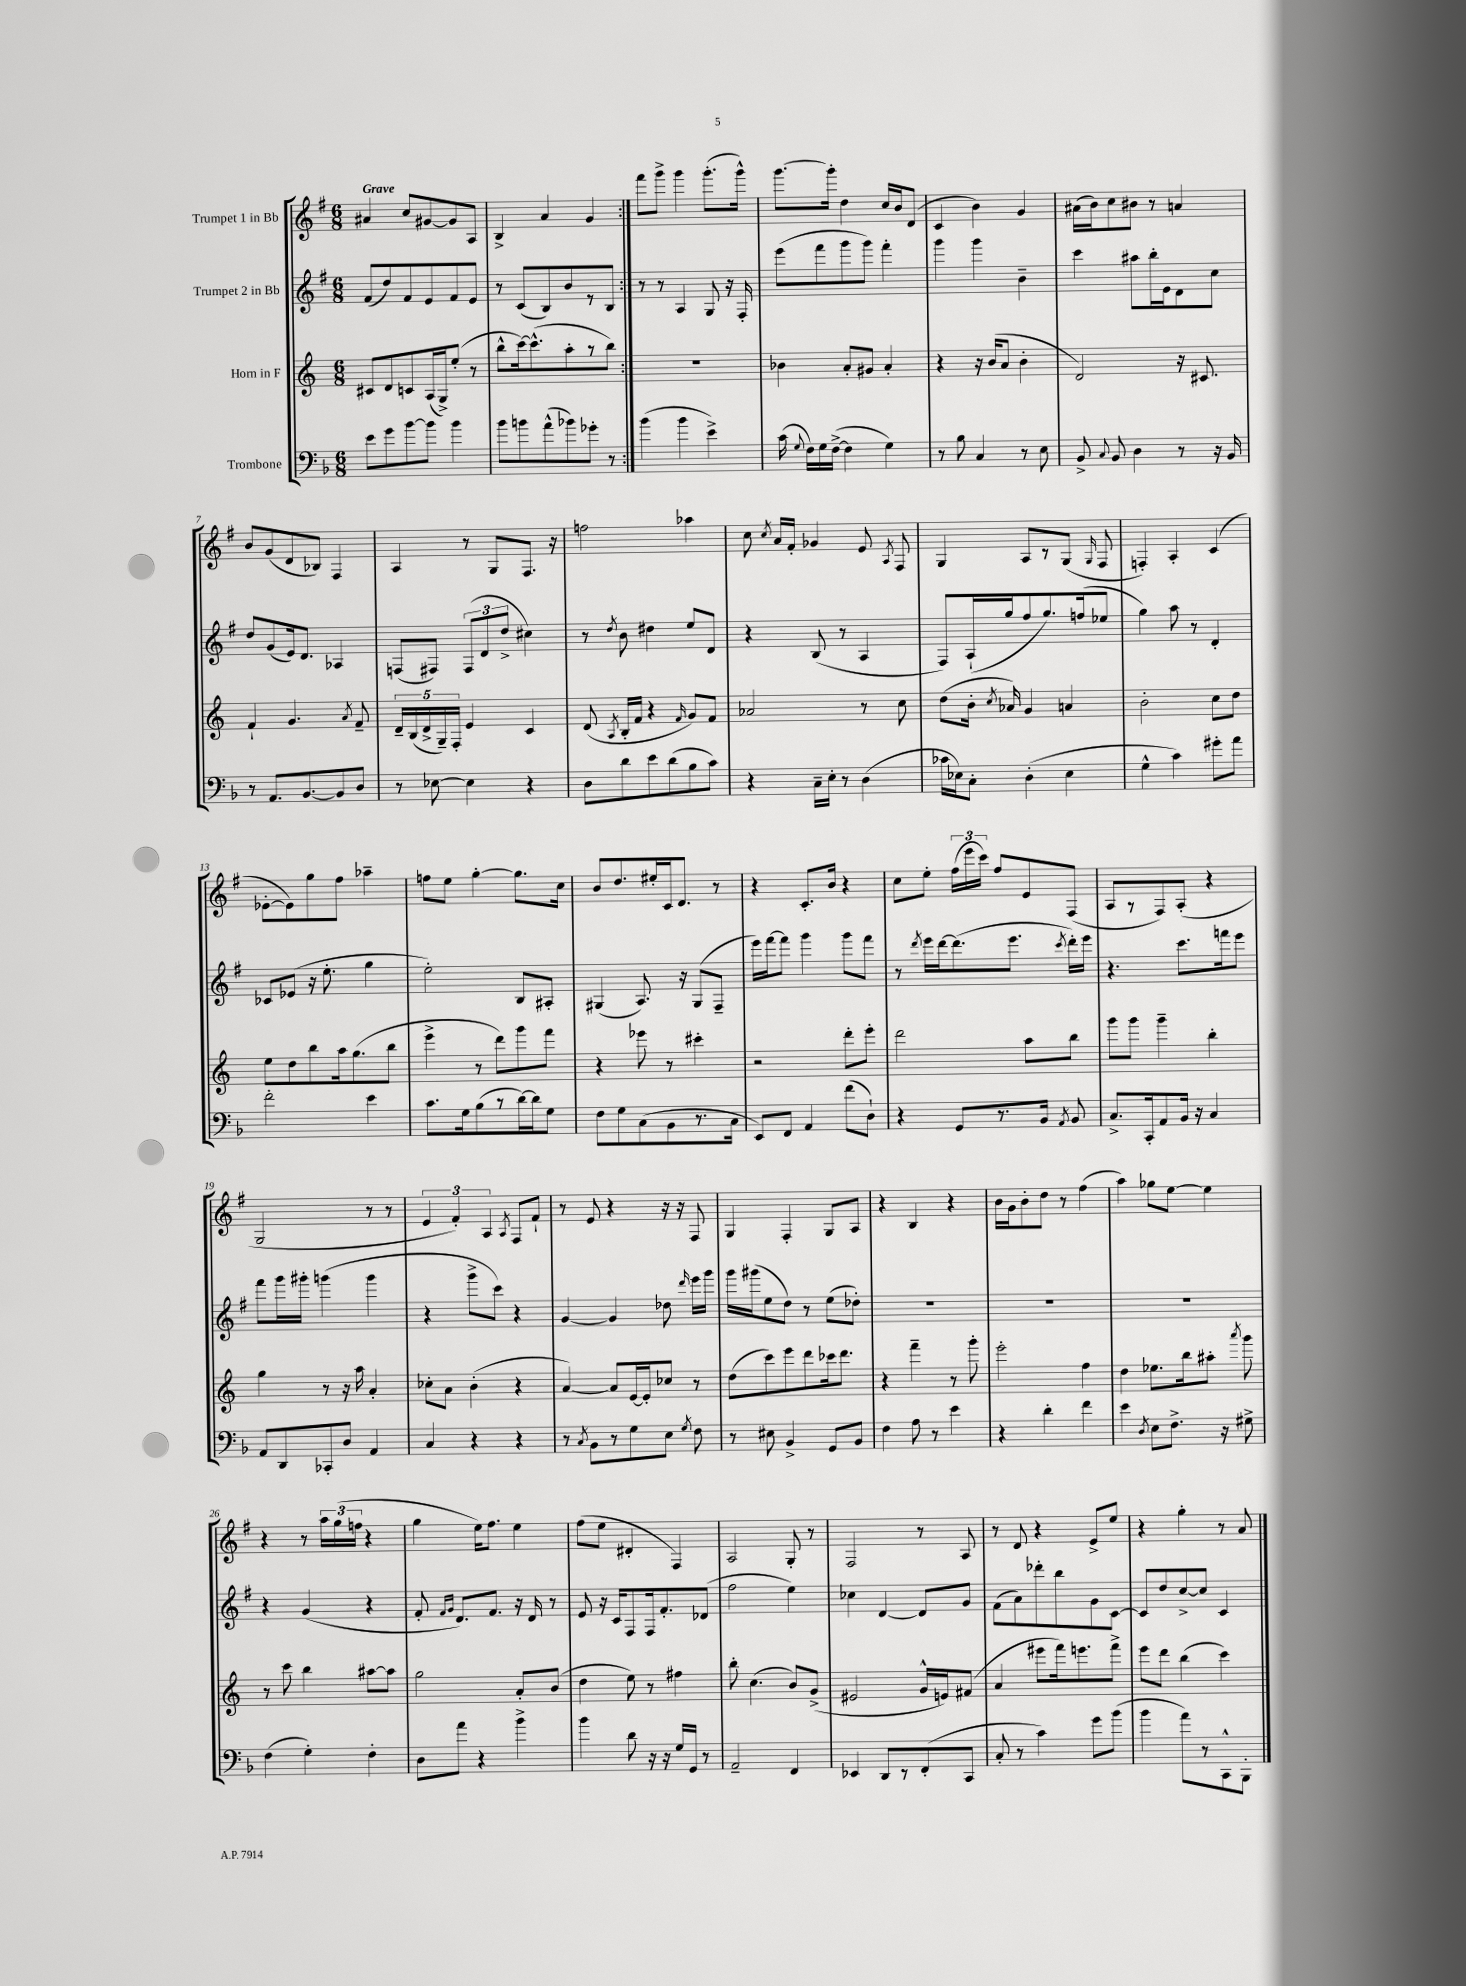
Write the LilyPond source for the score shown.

<<
\new StaffGroup <<
\new Staff = "s0" \with { instrumentName = "Trumpet 1 in Bb" } {
    \clef treble \key g \major \numericTimeSignature \time 6/8 \tempo "Grave"
    \autoBeamOff \repeat volta 2 { ais'4 c''8[ gis'8~ gis'8 a8] |
    b4-> a'4 g'4 | }
    fis'''8[ g'''8]-> g'''4 g'''8.[-.( g'''16]-^) |
    g'''8.[~ g'''16]-. d''4 c''16[ b'16 d'8]( |
    c'4 b'4) g'4 |
    ais'16[( b'16) c''8 bis'8] r8 a'4 |
    b'8[ g'8( d'8 bes8]) fis4 |
    a4 r8 g8[ fis8.] r16 |
    f''2 aes''4 |
    c''8 \acciaccatura { c''8 } a'16[ fis'16]-. ges'4 e'8 \acciaccatura { a8 } fis8 |
    g4 a8[ r8 g8]( \grace { g16 } fis8 |
    f4-.) a4-. c'4( |
    ees'8[~-. ees'8) g''8 fis''8] aes''4-- |
    f''8[ e''8] g''4~-. g''8.[ c''16] |
    b'8[ d''8. eis''16-. c'16 d'8.] r8 |
    r4 c'8.[-. b'16] r4 |
    c''8[ e''8]-. \tuplet 3/2 { fis''16[( e'''16 c'''16]) } fis''8[ e'8 fis8]( |
    a8[ r8 fis8) a8]-.( r4 |
    g2 r8 r8 |
    \tuplet 3/2 { e'4 fis'4-.) a4 } \acciaccatura { a8 } fis8[ fis'8]-! |
    r8 e'8 r4 r16 r16 fis8 |
    g4 fis4-. g8[ a8] |
    r4 b4 r4 |
    b'16[ g'16 b'8-. d''8] r8 fis''4( |
    a''4) ges''8[ e''8]~ e''4 |
    r4 r8 \tuplet 3/2 { a''16[ g''16( f''16] } r4 |
    g''4 e''16[) fis''8.] e''4 |
    fis''8[( e''8] dis'4-. fis4) |
    a2 g8-. r8 |
    fis2 r8 a8 |
    r8 d'8 r4 e'8[-> e''8] |
    r4 g''4-. r8 a'8 \bar "|." |
}
\new Staff = "s1" \with { instrumentName = "Trumpet 2 in Bb" } {
    \clef treble \key g \major \numericTimeSignature \time 6/8
    \autoBeamOff \repeat volta 2 { fis'8[( d''8) fis'8 e'8 fis'8 e'8] |
    r8 c'8[( b8) b'8 r8 b8] | }
    r8 r8 a4 g8 r16 fis16-. |
    e'''8[( fis'''8 g'''8 g'''8]) fis'''4-. |
    g'''4 g'''4 b'4-- |
    c'''4 ais''8[ b''16-. e'16 d'8 c''8] |
    d''8[ g'8( e'16) d'8.] aes4 |
    f8[( fis8]) \tuplet 3/2 { fis8[( d'8 d''8]-> } cis''4) |
    r8 \acciaccatura { d''8 } b'8 dis''4 e''8[ d'8] |
    r4 b8( r8 a4 |
    fis8[) a16-!( g''16 fis''8 g''8.) f''16( ees''8] |
    g''4) a''8 r8 d'4-. |
    ces'8[ ees'8]( r16 e''8.-. g''4 |
    e''2-.) b8[ ais8]-. |
    gis4( a8.) r16 gis8[( fis8]-- |
    e'''16[) fis'''16~ fis'''8] g'''4 g'''8[ fis'''8] |
    r8 \acciaccatura { d'''8 } e'''16[ d'''16~ d'''8.( e'''8.] \acciaccatura { c'''8 } d'''16[-.) e'''16] |
    r4. c'''8.[ f'''16 e'''8] |
    fis'''8[ g'''16 gis'''16]-. g'''4( g'''4 |
    r4 g'''8[-> c'''8]) r4 |
    g'4~ g'4 des''8 \grace { d'''16 } e'''16[ g'''16] |
    g'''16[ gis'''16( e''8 d''8]) r8 e''8[( des''8]-.) |
    R2. |
    R2. |
    R2. |
    r4 g'4( r4 |
    fis'8-. \grace { fis'16[ g'16] } d'8.[) fis'8.] r16 d'16 r8 |
    e'8 r16 c'16[ fis8 fis16 fis'8.-. des'8]( |
    fis''2 e''4) |
    ces''4 d'4~ d'8[ g'8] |
    fis'8[( a'8) des'''8-. b''8 g'8 c'8]~ |
    c'8[ d''8 c''8~-> c''8] c'4 \bar "|." |
}
\new Staff = "s2" \with { instrumentName = "Horn in F" } {
    \clef treble \key c \major \numericTimeSignature \time 6/8
    \autoBeamOff \repeat volta 2 { cis'8[ d'8 c'8 a16( g16->) e''8]-.( r8 |
    b''8[-^ c'''16~) c'''8.-^( a''8-. r8 b''8]) | }
    R2. |
    bes'4 a'8[-. gis'8] a'4-. |
    r4 r16 b'16[( a'8] b'4-. |
    d'2) r16 cis'8. |
    f'4-! g'4. \acciaccatura { a'8 } f'8-- |
    \tuplet 5/4 { d'16[-- b16( d'16-> g16--) f16]-. } e'4 c'4 |
    d'8( \acciaccatura { a8 } b16[-. f'16] r4 \grace { f'16 } g'8[) f'8] |
    aes'2 r8 c''8 |
    d''8[( b'16]-. \acciaccatura { c''8 } aes'16) g'4 a'4 |
    b'2-. c''8[ d''8] |
    e''8[ d''8 b''8 a''16 g''8.( b''8] |
    e'''4-> r8 d'''8[) g'''8 f'''8] |
    r4 ees'''8 r8 cis'''4-. |
    r2 d'''8[-. e'''8]-. |
    d'''2 a''8[ b''8] |
    g'''8[ g'''8] g'''4-- b''4-. |
    g''4 r8 r16 a''16 a'4-. |
    ces''8[-. a'8] b'4-.( r4 |
    a'4~) a'8[ e'16~ e'16-. ces''8] r8 |
    d''8[( c'''8) e'''8 d'''8 ces'''16 d'''8.] |
    r4 f'''4-- r8 g'''8-. |
    e'''2-. f''4 |
    d''4 ees''8.[ b''16 ais''8]-. \acciaccatura { a'''8 } g'''8 |
    r8 c'''8 b''4 ais''8[~ ais''8] |
    g''2 a'8[-. b'8]( |
    d''4 e''8) r8 fis''4 |
    b''8-. c''4.( b'8[) g'8]->( |
    eis'2 g'16[-^ e'16) fis'8]( |
    a'4 eis'''8[ f'''16) e'''8. f'''8]-> |
    e'''8[ d'''8] b''4( c'''4) \bar "|." |
}
\new Staff = "s3" \with { instrumentName = "Trombone" } {
    \clef bass \key f \major \numericTimeSignature \time 6/8
    \autoBeamOff \repeat volta 2 { e'8[ g'8 bes'8~ bes'8] bes'4 |
    bes'8[ b'8 a'8-^( bes'8) ges'8]-. r8 | }
    bes'4( bes'4 e'4->) |
    c'16( \appoggiatura { g8 } f16[) g16 f16]~->( f4 g4) |
    r8 bes8 c4 r8 e8 |
    bes,8-> \appoggiatura { c8 } bes,8 d4 r8 r16 bes,16 |
    r8 a,8.[ bes,8.~ bes,8 d8] |
    r8 ees8~ ees4 r4 |
    d8[ d'8 e'8 d'8( bes8 c'8]) |
    r4 c16[-- e16]-. r8 d4( |
    ces'16[ ees16) c8]-. d4-.( ees4 |
    g4-^ c'4) gis'8[-. a'8] |
    f'2-. e'4 |
    c'8.[ g16 bes8( r8 d'16~) d'16 g8] |
    f8[ g8 c8( bes,8 r8. c16] |
    e,8[) f,8] a,4 f'8[( d8]-!) |
    r4 g,8[ r8. bes,16] \acciaccatura { a,8 } bes,8 |
    c8.[-> c,16-. a,8 bes,16] r16 c4 |
    a,8[ d,8 ces,8-. d8] a,4 |
    c4 r4 r4 |
    r8 \acciaccatura { c8 } bes,8[ r8 g8 e8] \acciaccatura { g8 } f8 |
    r8 eis8 bes,4-> g,8[ bes,8] |
    f4 a8 r8 e'4 |
    r4 d'4-. f'4 |
    e'4 \acciaccatura { d8 } e8[ f8.]-> r16 gis8-> |
    f4( g4-.) f4-. |
    d8[ a'8] r4 bes'4-> |
    bes'4 d'8 r16 r16 g16[ g,16] r8 |
    a,2-- f,4 |
    ees,4 d,8[ r8 f,8-.( c,8] |
    c8-. r8 c'4) g'8[ bes'8]( |
    bes'4 a'8[) r8 c,8-^ bes,,8]-. \bar "|." |
}
>>
>>
